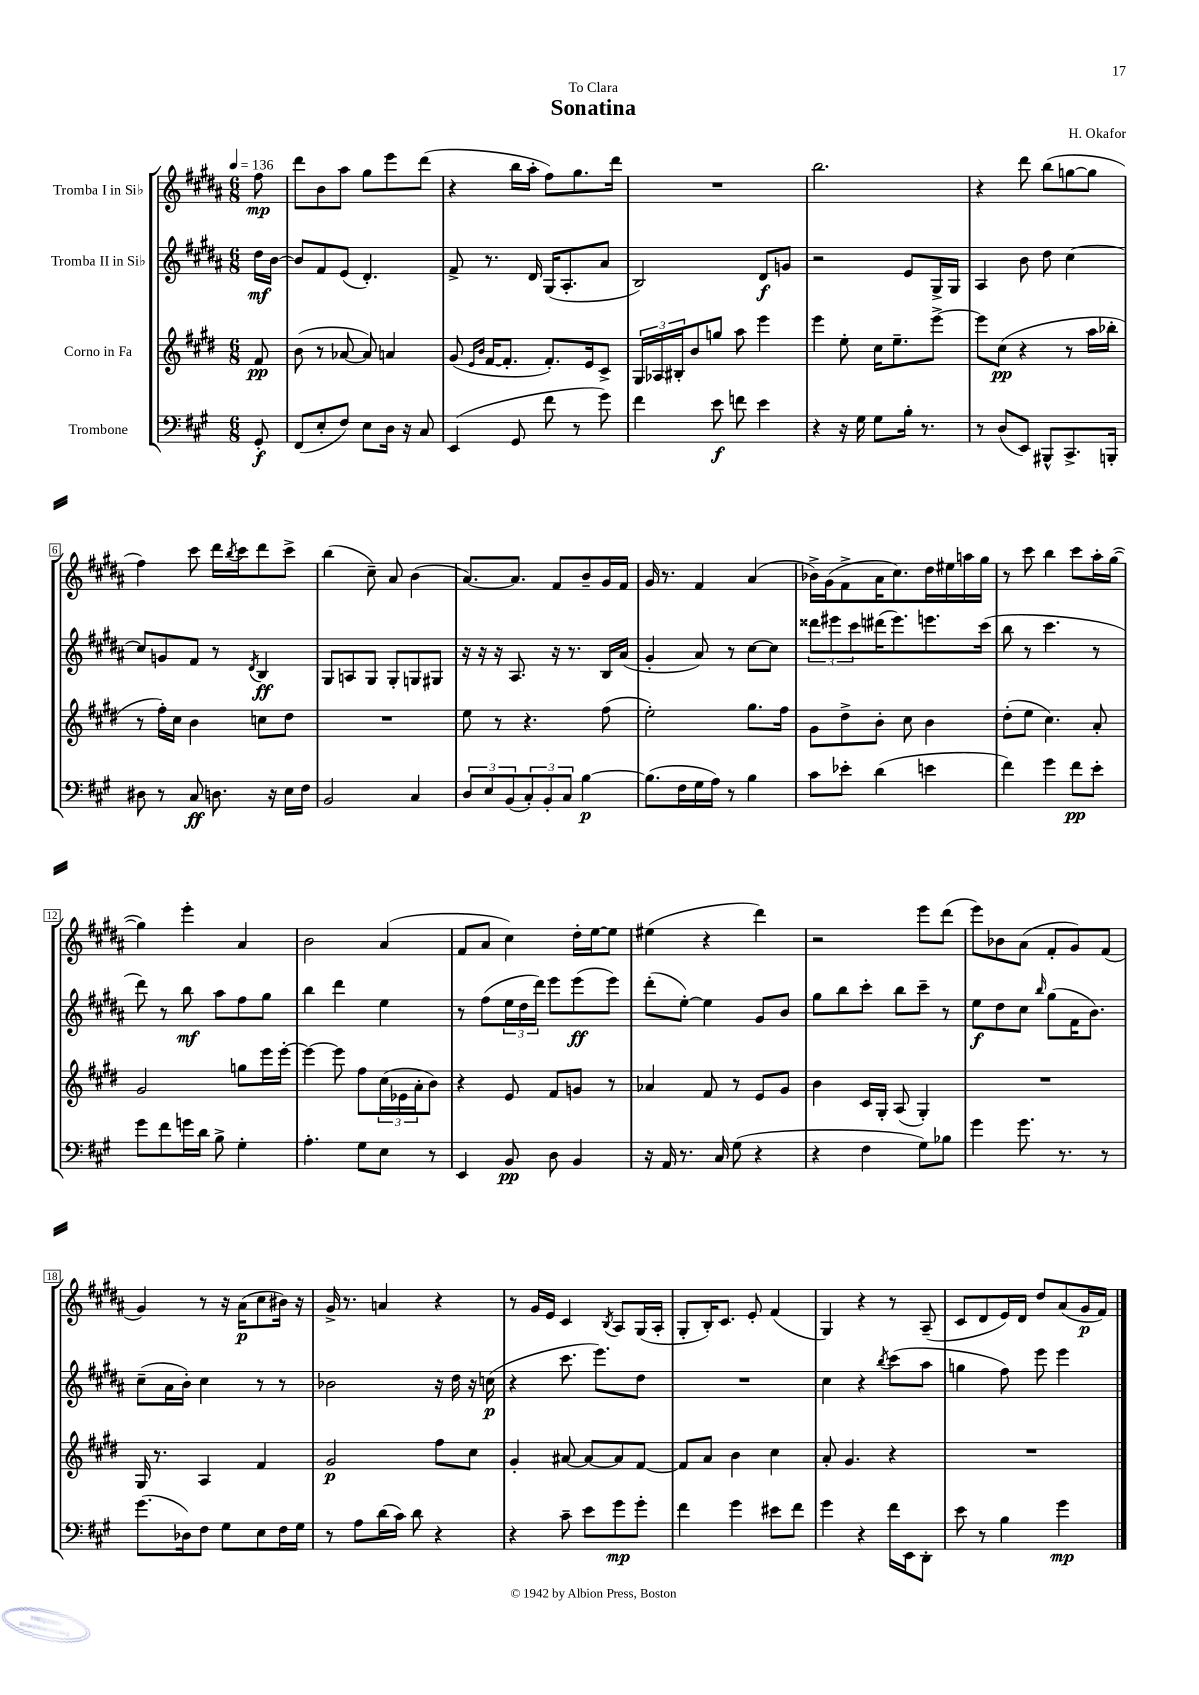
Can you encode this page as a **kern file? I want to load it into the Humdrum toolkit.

**kern	**dynam	**kern	**dynam	**kern	**dynam	**kern	**dynam
*part4	*part4	*part3	*part3	*part2	*part2	*part1	*part1
*staff4	*staff4	*staff3	*staff3	*staff2	*staff2	*staff1	*staff1
*I"Trombone	*	*I"Corno in Fa	*	*I"Tromba II in Si♭	*	*I"Tromba I in Si♭	*
*clefF4	*	*clefG2	*	*clefG2	*	*clefG2	*
*k[f#c#g#]	*	*k[f#c#g#d#]	*	*k[f#c#g#d#a#]	*	*k[f#c#g#d#a#]	*
*M6/8	*	*M6/8	*	*M6/8	*	*M6/8	*
*MM136	*	*MM136	*	*MM136	*	*MM136	*
=	=	=	=	=	=	=	=
8GG#'/	f	8f#/	pp	16dd#\LL	mf	8ff#\	mp
.	.	.	.	[16b\JJ	.	.	.
=1	=1	=1	=1	=1	=1	=1	=1
(8FF#/L	.	(8b\	.	8b/L]	.	8ddd#\L	.
8E'/	.	8r	.	8f#/	.	8b\	.
8F#/J)	.	[8a-X/	.	(8e/J	.	8aa#\J	.
8E\L	.	8a-/])	.	4.d#'/)	.	8gg#\L	.
16D\Jk	.	4an/	.	.	.	8eee\	.
16r	.	.	.	.	.	.	.
8C#/	.	.	.	.	.	(8ddd#\J	.
=2	=2	=2	=2	=2	=2	=2	=2
(4EE/	.	(8g#/	.	8f#^/	.	4r	.
.	.	16qqe/LL	.	.	.	.	.
.	.	16qqb/JJ	.	.	.	.	.
.	.	[16f#/KL	.	8.r	.	.	.
.	.	8.f#'/J]	.	.	.	.	.
8GG#/	.	.	.	.	.	16bb\LL	.
.	.	.	.	16d#/	.	16aa#'\JJ	.
8f#\	.	8.f#'/L)	.	(16G#/KL	.	8ff#\L)	.
.	.	.	.	8.A#'/	.	.	.
8r	.	.	.	.	.	8.gg#\	.
.	.	16e/k	.	.	.	.	.
8g#\)	.	8c#^/J	.	8a#/J	.	.	.
.	.	.	.	.	.	16ddd#\Jk	.
=3	=3	=3	=3	=3	=3	=3	=3
4f#\	.	24G#/LL	.	2B/)	.	2.r	.
.	.	24A-X/	.	.	.	.	.
.	.	24B#X'/J	.	.	.	.	.
.	.	8b/	.	.	.	.	.
8e\	f	8ggn/J	.	.	.	.	.
8fn\	.	8aa\	.	.	.	.	.
4e\	.	4eee\	.	8d#/L	f	.	.
.	.	.	.	8gn/J	.	.	.
=4	=4	=4	=4	=4	=4	=4	=4
4r	.	4eee\	.	2r	.	2.bb\	.
16r	.	8ee'\	.	.	.	.	.
16G#\	.	.	.	.	.	.	.
8G#\L	.	16cc#\KL	.	.	.	.	.
.	.	8.ee~\	.	.	.	.	.
16B'\Jk	.	.	.	8e/L	.	.	.
8.r	.	.	.	.	.	.	.
.	.	[8eee^\J	.	16G#^/L	.	.	.
.	.	.	.	16G#/JJ	.	.	.
=5	=5	=5	=5	=5	=5	=5	=5
8r	.	8eee\L]	.	4A#/	.	4r	.
(8D/L	.	(8cc#\J	pp	.	.	.	.
8EE/J)	.	4r	.	8b\	.	8ddd#\	.
8BBB#X^^/L	.	.	.	8dd#\	.	(8bb\L	.
8.CC#^/	.	8r	.	[4cc#\	.	[8ggn\	.
.	.	16aa\LL	.	.	.	8gg\J]	.
16BBBn'/Jk	.	16bb-X'\JJ	.	.	.	.	.
!!LO:LB:g=z
=6	=6	=6	=6	=6	=6	=6	=6
8D#X\	.	8r	.	8cc#/L]	.	4ff#\)	.
8r	.	16ff#'\LL)	.	8gn/	.	.	.
.	.	16cc#\JJ	.	.	.	.	.
8C#/	ff	4b\	.	8f#/J	.	8ccc#\	.
8.Dn\	.	.	.	8r	.	16ddd#\LL	.
.	.	.	.	.	.	8qbb/	.
.	.	.	.	.	.	16ccc#\J	.
.	.	.	.	8qd#/	.	.	.
.	.	8ccn\L	.	4B/	ff	8ddd#\	.
16r	.	.	.	.	.	.	.
16E\LL	.	8dd#\J	.	.	.	8ccc#^\J	.
16F#\JJ	.	.	.	.	.	.	.
=7	=7	=7	=7	=7	=7	=7	=7
2BB/	.	2.r	.	8G#/L	.	(4bb\	.
.	.	.	.	8An/	.	.	.
.	.	.	.	8G#/J	.	8cc#~\)	.
.	.	.	.	8G#'/L	.	8a#/	.
4C#/	.	.	.	8Gn/	.	(4b\	.
.	.	.	.	8G#X/J	.	.	.
=8	=8	=8	=8	=8	=8	=8	=8
12D/L	.	8ee\	.	16r	.	[8.a#/L)	.
.	.	.	.	16r	.	.	.
12E/	.	.	.	.	.	.	.
.	.	8r	.	16r	.	.	.
(12BB/	.	.	.	.	.	.	.
.	.	.	.	8.A#/	.	8.a#/J]	.
12C#'/)	.	4.r	.	.	.	.	.
12BB'/	.	.	.	.	.	.	.
.	.	.	.	16r	.	8f#/L	.
12C#/J	.	.	.	.	.	.	.
.	.	.	.	8.r	.	.	.
[4B\	p	.	.	.	.	8b~/	.
.	.	(8ff#\	.	16B/LL	.	16g#/L	.
.	.	.	.	(16a#/JJ	.	16f#/JJ	.
=9	=9	=9	=9	=9	=9	=9	=9
(8.B\L]	.	2ee'\)	.	4g#'/	.	16g#/	.
.	.	.	.	.	.	8.r	.
16F#\L	.	.	.	.	.	.	.
16G#\	.	.	.	8a#/)	.	4f#/	.
16A\JJ)	.	.	.	.	.	.	.
8r	.	.	.	8r	.	.	.
4B\	.	8.gg#\L	.	[8cc#\L	.	(4a#/	.
.	.	.	.	8cc#\J]	.	.	.
.	.	16ff#\Jk	.	.	.	.	.
=10	=10	=10	=10	=10	=10	=10	=10
8c#\L	.	8g#\L	.	12ddd##X\L	.	16b-X^\LL)	.
.	.	.	.	.	.	(16g#\J	.
.	.	.	.	12eee#X\	.	.	.
8e-X'\J	.	8dd#^\	.	.	.	8f#^\	.
.	.	.	.	12ccc#\	.	.	.
(4d\	.	8b'\J	.	(16ddd#X\K	.	16a#\K	.
.	.	.	.	8.eee#\)	.	8.cc#\)	.
.	.	8cc#\	.	.	.	.	.
4en\	.	4b\	.	8.eeen\	.	16dd#\L	.
.	.	.	.	.	.	16ee#X\	.
.	.	.	.	.	.	16aan\	.
.	.	.	.	(16ccc#\Jk	.	16gg#\JJ	.
=11	=11	=11	=11	=11	=11	=11	=11
4f#\)	.	(8dd#'\L	.	8bb\	.	8r	.
.	.	8ee\J	.	8r	.	8ccc#\	.
4g#\	.	4.cc#\)	.	4.ccc#\	.	4bb\	.
8f#\L	pp	.	.	.	.	8ccc#\L	.
8e'\J	.	8a'/	.	8r	.	16aa#'\L	.
.	.	.	.	.	.	([16gg#\JJ	.
!!LO:LB:g=z
=12	=12	=12	=12	=12	=12	=12	=12
8g#\L	.	2g#/	.	8ddd#\)	.	4gg#\])	.
8f#\	.	.	.	8r	.	.	.
16gn\L	.	.	.	8bb\	mf	4eee'\	.
16d\JJ	.	.	.	.	.	.	.
8B^\	.	.	.	8aa#\L	.	.	.
4G#'\	.	8ggn\L	.	8ff#\	.	4a#/	.
.	.	16eee\L	.	8gg#\J	.	.	.
.	.	[16eee'\JJ	.	.	.	.	.
=13	=13	=13	=13	=13	=13	=13	=13
4.A'\	.	4eee\_	.	4bb\	.	2b\	.
.	.	8eee\]	.	4ddd#\	.	.	.
8G#\L	.	8ff#\L	.	.	.	.	.
8E\J	.	(24cc#\L	.	4ee\	.	(4a#/	.
.	.	24e-X\	.	.	.	.	.
.	.	24a'\J	.	.	.	.	.
8r	.	8b\J)	.	.	.	.	.
=14	=14	=14	=14	=14	=14	=14	=14
4EE/	.	4r	.	8r	.	8f#/L	.
.	.	.	.	(8ff#\L	.	8a#/J	.
8BB/	pp	8e/	.	24ee\L	.	4cc#\)	.
.	.	.	.	24dd#\	.	.	.
.	.	.	.	24ddd#\JJ)	.	.	.
8D\	.	8f#/L	.	8eee\L	.	.	.
4BB/	.	8gn/J	.	(8eee\	ff	16dd#'\LL	.
.	.	.	.	.	.	[16ee\J	.
.	.	8r	.	8eee\J)	.	8ee\J]	.
=15	=15	=15	=15	=15	=15	=15	=15
16r	.	4a-X/	.	(8ddd#'\L	.	(4ee#X\	.
16AA/	.	.	.	.	.	.	.
8.r	.	.	.	[8ee'\J)	.	.	.
.	.	8f#/	.	4ee\]	.	4r	.
16C#/	.	.	.	.	.	.	.
(8G#\	.	8r	.	.	.	.	.
4r	.	8e/L	.	8g#/L	.	4ddd#\)	.
.	.	8g#/J	.	8b/J	.	.	.
=16	=16	=16	=16	=16	=16	=16	=16
4r	.	4b\	.	8gg#\L	.	2r	.
.	.	.	.	8bb\	.	.	.
4F#\	.	16c#/LL	.	8ccc#'\J	.	.	.
.	.	16G#'/JJ	.	.	.	.	.
.	.	(8A/	.	8bb\L	.	.	.
8G#\L)	.	4G#'/)	.	8ccc#~\J	.	8eee\L	.
8B-X\J	.	.	.	8r	.	(8ddd#\J	.
=17	=17	=17	=17	=17	=17	=17	=17
4g#\	.	2.r	.	8ee\L	f	8eee\L)	.
.	.	.	.	8dd#\	.	8b-X\	.
8.g#\	.	.	.	8cc#\J	.	(8a#\J	.
.	.	.	.	16qqbb/	.	.	.
.	.	.	.	(8gg#\L	.	8f#'/L	.
8.r	.	.	.	.	.	.	.
.	.	.	.	16f#\K	.	8g#/)	.
.	.	.	.	8.b\J)	.	.	.
8r	.	.	.	.	.	(8f#/J	.
!!LO:LB:g=z
=18	=18	=18	=18	=18	=18	=18	=18
(8.g#\L	.	16G#/	.	(8cc#~\L	.	4g#/)	.
.	.	8.r	.	.	.	.	.
.	.	.	.	16a#\L	.	.	.
16D-X\k)	.	.	.	16b'\JJ)	.	.	.
8F#\J	.	4A/	.	4cc#\	.	8r	.
8G#\L	.	.	.	.	.	16r	.
.	.	.	.	.	.	(16a#\KL	p
8E\	.	4f#/	.	8r	.	8cc#\	.
16F#\L	.	.	.	8r	.	16b#X\Jk)	.
16G#\JJ	.	.	.	.	.	16r	.
=19	=19	=19	=19	=19	=19	=19	=19
8r	.	2g#/	p	2b-X\	.	16g#^/	.
.	.	.	.	.	.	8.r	.
8A\L	.	.	.	.	.	.	.
(16d\L	.	.	.	.	.	4an/	.
16c#\JJ)	.	.	.	.	.	.	.
8d\	.	.	.	.	.	.	.
4r	.	8ff#\L	.	16r	.	4r	.
.	.	.	.	16dd#\	.	.	.
.	.	8cc#\J	.	16r	.	.	.
.	.	.	.	(16ccn\	p	.	.
=20	=20	=20	=20	=20	=20	=20	=20
4r	.	4g#'/	.	4r	.	8r	.
.	.	.	.	.	.	16g#/LL	.
.	.	.	.	.	.	16e/JJ	.
8c#~\	.	[8a#X/	.	8.ccc#\	.	4c#/	.
8e\L	.	8a#/L_	.	.	.	.	.
.	.	.	.	8.eee\L)	.	.	.
.	.	.	.	.	.	8qB/	.
8g#\	mp	8a#/]	.	.	.	8A#/L	.
8g#'\J	.	[8f#/J	.	8dd#\J	.	(16G#/L	.
.	.	.	.	.	.	16A#'/JJ	.
=21	=21	=21	=21	=21	=21	=21	=21
4f#\	.	8f#/L]	.	2.r	.	8G#'/L	.
.	.	8a/J	.	.	.	16B'/K)	.
.	.	.	.	.	.	8.c#/J	.
4g#\	.	4b\	.	.	.	.	.
.	.	.	.	.	.	8e'/	.
8e#X\L	.	4cc#\	.	.	.	(4f#/	.
8f#\J	.	.	.	.	.	.	.
=22	=22	=22	=22	=22	=22	=22	=22
4g#\	.	8a'/	.	4cc#\	.	4G#/)	.
.	.	4.g#/	.	.	.	.	.
4r	.	.	.	4r	.	4r	.
.	.	.	.	8qbb/	.	.	.
16f#\LL	.	4r	.	(8ccc#\L	.	8r	.
16EE\J	.	.	.	.	.	.	.
8DD'\J	.	.	.	8aa#\J	.	(8A#~/	.
=23	=23	=23	=23	=23	=23	=23	=23
8e\	.	2.r	.	4ggn\	.	8c#/L	.
8r	.	.	.	.	.	8d#/	.
4B\	.	.	.	8ff#\)	.	16e/L)	.
.	.	.	.	.	.	16d#/JJ	.
.	.	.	.	8eee\	.	8dd#/L	.
4g#\	mp	.	.	4eee\	.	(8a#/	.
.	.	.	.	.	.	16g#/L	p
.	.	.	.	.	.	16f#/JJ)	.
==	==	==	==	==	==	==	==
*-	*-	*-	*-	*-	*-	*-	*-
